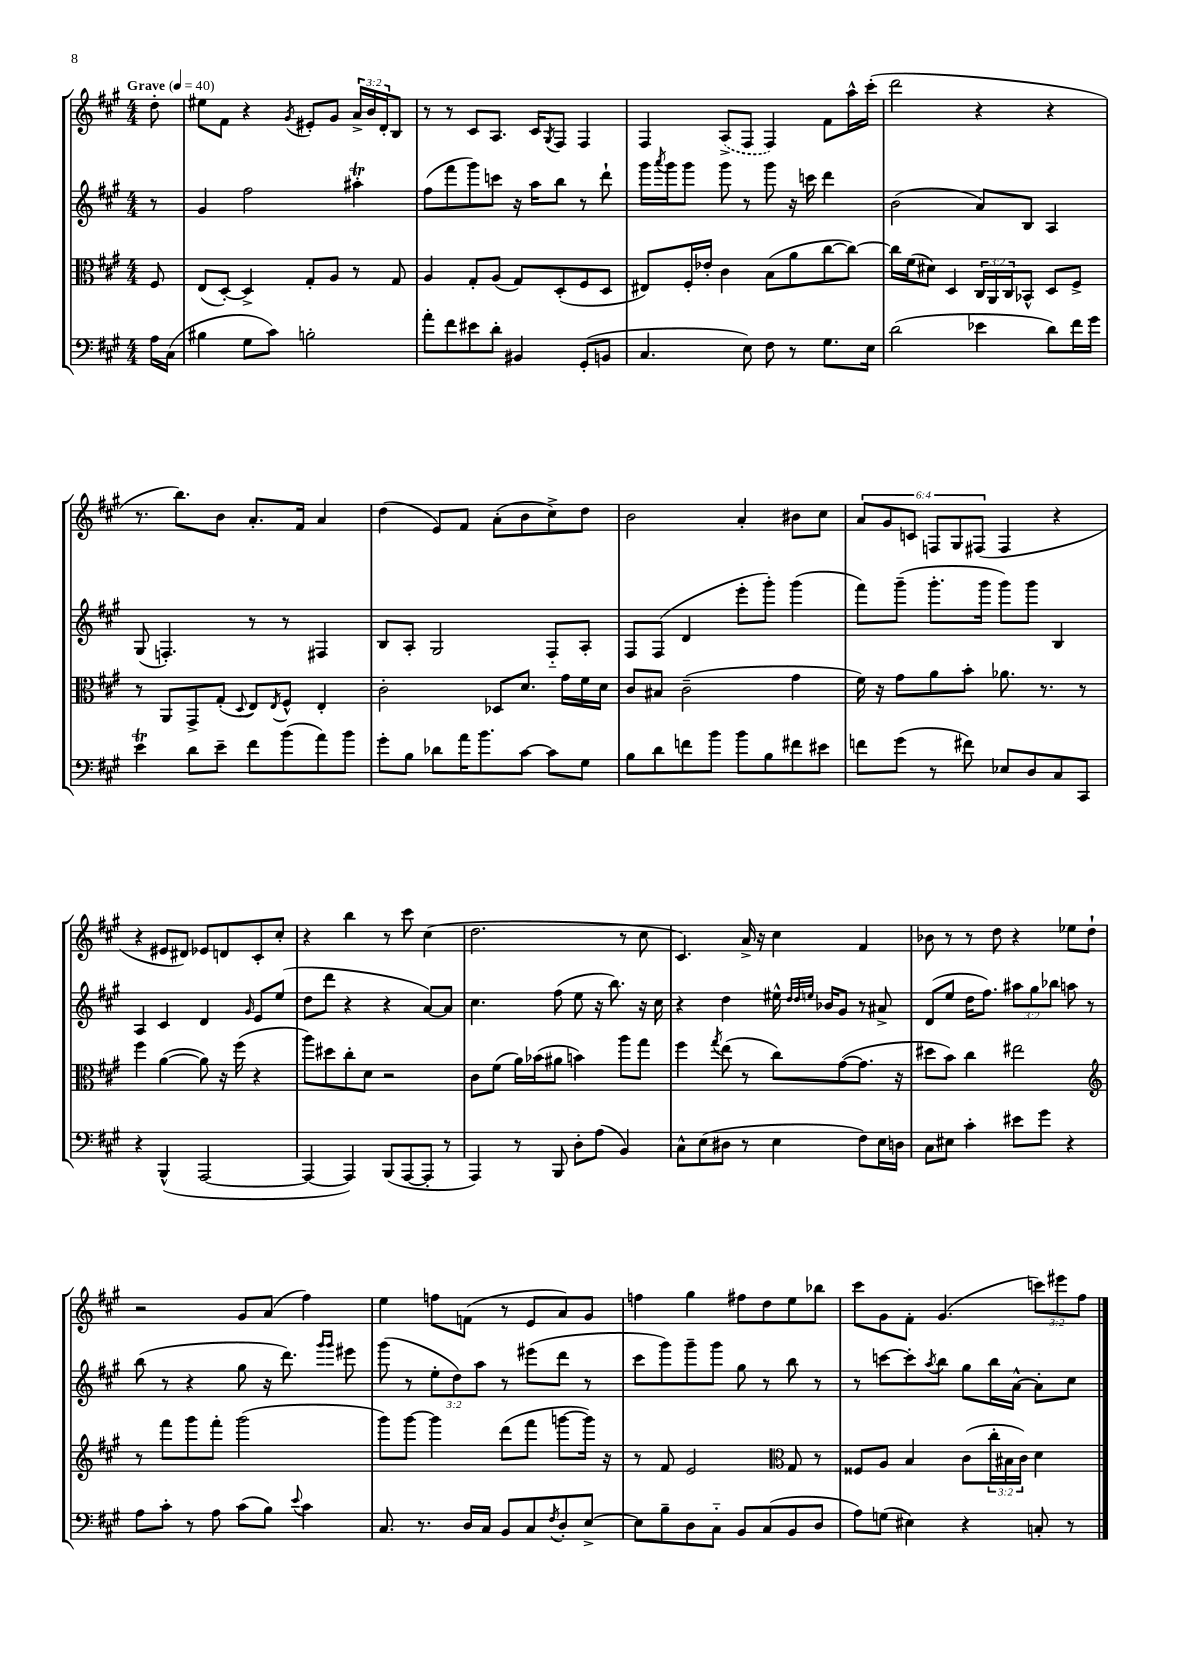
<<
\new StaffGroup <<
\new Staff = "s0" {
    \clef treble \key a \major \numericTimeSignature \time 4/4 \override Staff.TupletNumber.text = #tuplet-number::calc-fraction-text \partial 8 \tempo "Grave" 4 = 40
    d''8-. |
    eis''8 fis'8 r4 \acciaccatura { gis'8 } eis'8-. gis'8 \tuplet 3/2 { a'16-> b'16 d'16-. } b8 |
    r8 r8 cis'8 a8. cis'16 \acciaccatura { gis8 } fis8 fis4 |
    fis4 \once \slurDashed a8->( fis8 fis4) fis'8 a''16-^ cis'''16-.( |
    d'''2 r4 r4 |
    r8. b''8.) b'8 a'8.-. fis'16 a'4 |
    d''4( e'8) fis'8 a'8-.( b'8 cis''8->) d''8 |
    b'2 a'4-. bis'8 cis''8 |
    \tuplet 6/4 { a'8 gis'8 c'8 f8 gis8 fis8( } fis4 r4 |
    r4 eis'8 dis'8) ees'8 d'8 cis'8-. cis''8-. |
    r4 b''4 r8 cis'''8 cis''4( |
    d''2. r8 cis''8 |
    cis'4.) a'16-> r16 cis''4 fis'4 |
    bes'8 r8 r8 d''8 r4 ees''8 d''8-! |
    r2 gis'8 a'8( fis''4) |
    e''4 f''8 f'8( r8 e'8 a'8) gis'8 |
    f''4 gis''4 fis''8 d''8 e''8 bes''8 |
    cis'''8 gis'8 fis'8-. gis'4.( \tuplet 3/2 { c'''8) eis'''8 fis''8 } \bar "|." |
}
\new Staff = "s1" {
    \clef treble \key a \major \numericTimeSignature \time 4/4 \override Staff.TupletNumber.text = #tuplet-number::calc-fraction-text \partial 8
    r8 |
    gis'4 fis''2 ais''4-.\trill |
    fis''8( fis'''8 gis'''8) c'''8 r16 a''16 b''8 r8 d'''8-! |
    gis'''16 \acciaccatura { a'''8 } gis'''16 gis'''8 gis'''8 r8 gis'''8 r16 c'''16 d'''4 |
    b'2( a'8) b8 a4 |
    gis8( f4.-.) r8 r8 fis4 |
    b8 a8-. gis2 fis8-_ a8-. |
    fis8 fis8( d'4 e'''8-. gis'''8-.) gis'''4( |
    fis'''8) gis'''8--( gis'''8.-. gis'''16 gis'''8) gis'''8 b4 |
    a4 cis'4 d'4 \grace { gis'16 } e'8 e''8( |
    d''8 d'''8 r4 r4 a'8~) a'8 |
    cis''4. fis''8( e''8 r16 b''8.) r16 cis''16 |
    r4 d''4 eis''16-^ \grace { d''32 d''32 e''32 } bes'16 gis'8 r8 ais'8-> |
    d'8( e''8 d''16 fis''8.) \tuplet 3/2 { ais''8 gis''8 bes''8 } a''8 r8 |
    b''8( r8 r4 gis''8 r16 d'''8.) \grace { gis'''16 gis'''16 } eis'''8 |
    gis'''8( r8 \tuplet 3/2 { e''8-. d''8) a''8 } r8 eis'''8( d'''8 r8 |
    cis'''8 gis'''8) gis'''8-- gis'''8 gis''8 r8 b''8 r8 |
    r8 c'''8~ c'''8-. \acciaccatura { a''8 } b''8 gis''8 b''16 a'16~-^ a'8-. cis''8 \bar "|." |
}
\new Staff = "s2" {
    \clef alto \key a \major \numericTimeSignature \time 4/4 \override Staff.TupletNumber.text = #tuplet-number::calc-fraction-text \partial 8
    fis8 |
    e8( d8~-.) d4-> gis8-. a8 r8 gis8 |
    a4 gis8-. a8( gis8) d8-.( fis8 d8 |
    eis8) fis16-. ees'16-. cis'4 b8( a'8 cis''8~ cis''8~) |
    cis''16 fis'16( dis'8) d4 \tuplet 3/2 { cis16 a,16 cis16 } bes,8-^ d8 fis8-> |
    r8 a,8 gis,8-> gis8-.( \appoggiatura { d8 } e8) \acciaccatura { e8 } fis8-^ e4-. |
    cis'2-. des8 d'8. gis'16 fis'16 d'16 |
    cis'8 bis8 cis'2--( gis'4 |
    fis'16) r16 gis'8 a'8 b'8-. aes'8. r8. r8 |
    fis''4 a'4~( a'8) r16 fis''16( r4 |
    a''8) dis''8 cis''8-. d'8 r2 |
    cis'8 fis'8( a'16) bes'16( ais'8 b'4) a''8 gis''8 |
    fis''4 \acciaccatura { gis''8 } e''8( r8 cis''8) gis'8~( gis'8. r16 |
    dis''8 b'8) cis''4 eis''2 |
    \clef treble r8 fis'''8 gis'''8 fis'''8-. gis'''2( |
    gis'''8) gis'''8~ gis'''4 d'''8( fis'''8 g'''8~ g'''16) r16 |
    r8 fis'8 e'2 \clef alto gis8 r8 |
    fisis8 a8 b4 cis'8( \tuplet 3/2 { cis''16-. bis16 cis'16) } d'4 \bar "|." |
}
\new Staff = "s3" {
    \clef bass \key a \major \numericTimeSignature \time 4/4 \partial 8
    a16 cis16( |
    bis4 gis8 cis'8) b2-. |
    a'8-. fis'8 eis'8 d'8-. bis,4 gis,8-.( b,8 |
    cis4. e8) fis8 r8 gis8. e16 |
    d'2( ees'4 d'8) fis'16 gis'16 |
    e'4\trill d'8 e'8-- fis'8 b'8( a'8) b'8 |
    gis'8-. b8 des'8 a'16 b'8. cis'8~ cis'8 gis8 |
    b8 d'8 f'8 b'8 b'8 b8 fis'8 eis'8 |
    f'8 gis'8( r8 fis'8) ees8 d8 cis8 cis,8 |
    r4 b,,4-^( a,,2~ |
    a,,4~ a,,4) b,,8( a,,8~ a,,8-. r8 |
    a,,4) r8 b,,8 d8-. a8( b,4) |
    cis8-^ e8( dis8 r8 e4 fis8) e16 d16 |
    cis8 eis8 cis'4-. eis'8 gis'8 r4 |
    a8 cis'8-. r8 a8 cis'8( b8) \appoggiatura { e'8 } cis'4 |
    cis8. r8. d16 cis16 b,8 cis8 \acciaccatura { fis8 } d8-. e8~-> |
    e8 b8-- d8 cis8-_ b,8 cis8( b,8 d8 |
    a8) g8( eis4) r4 c8-. r8 \bar "|." |
}
>>
>>
\layout { \context { \Score \remove "Bar_number_engraver" } }
